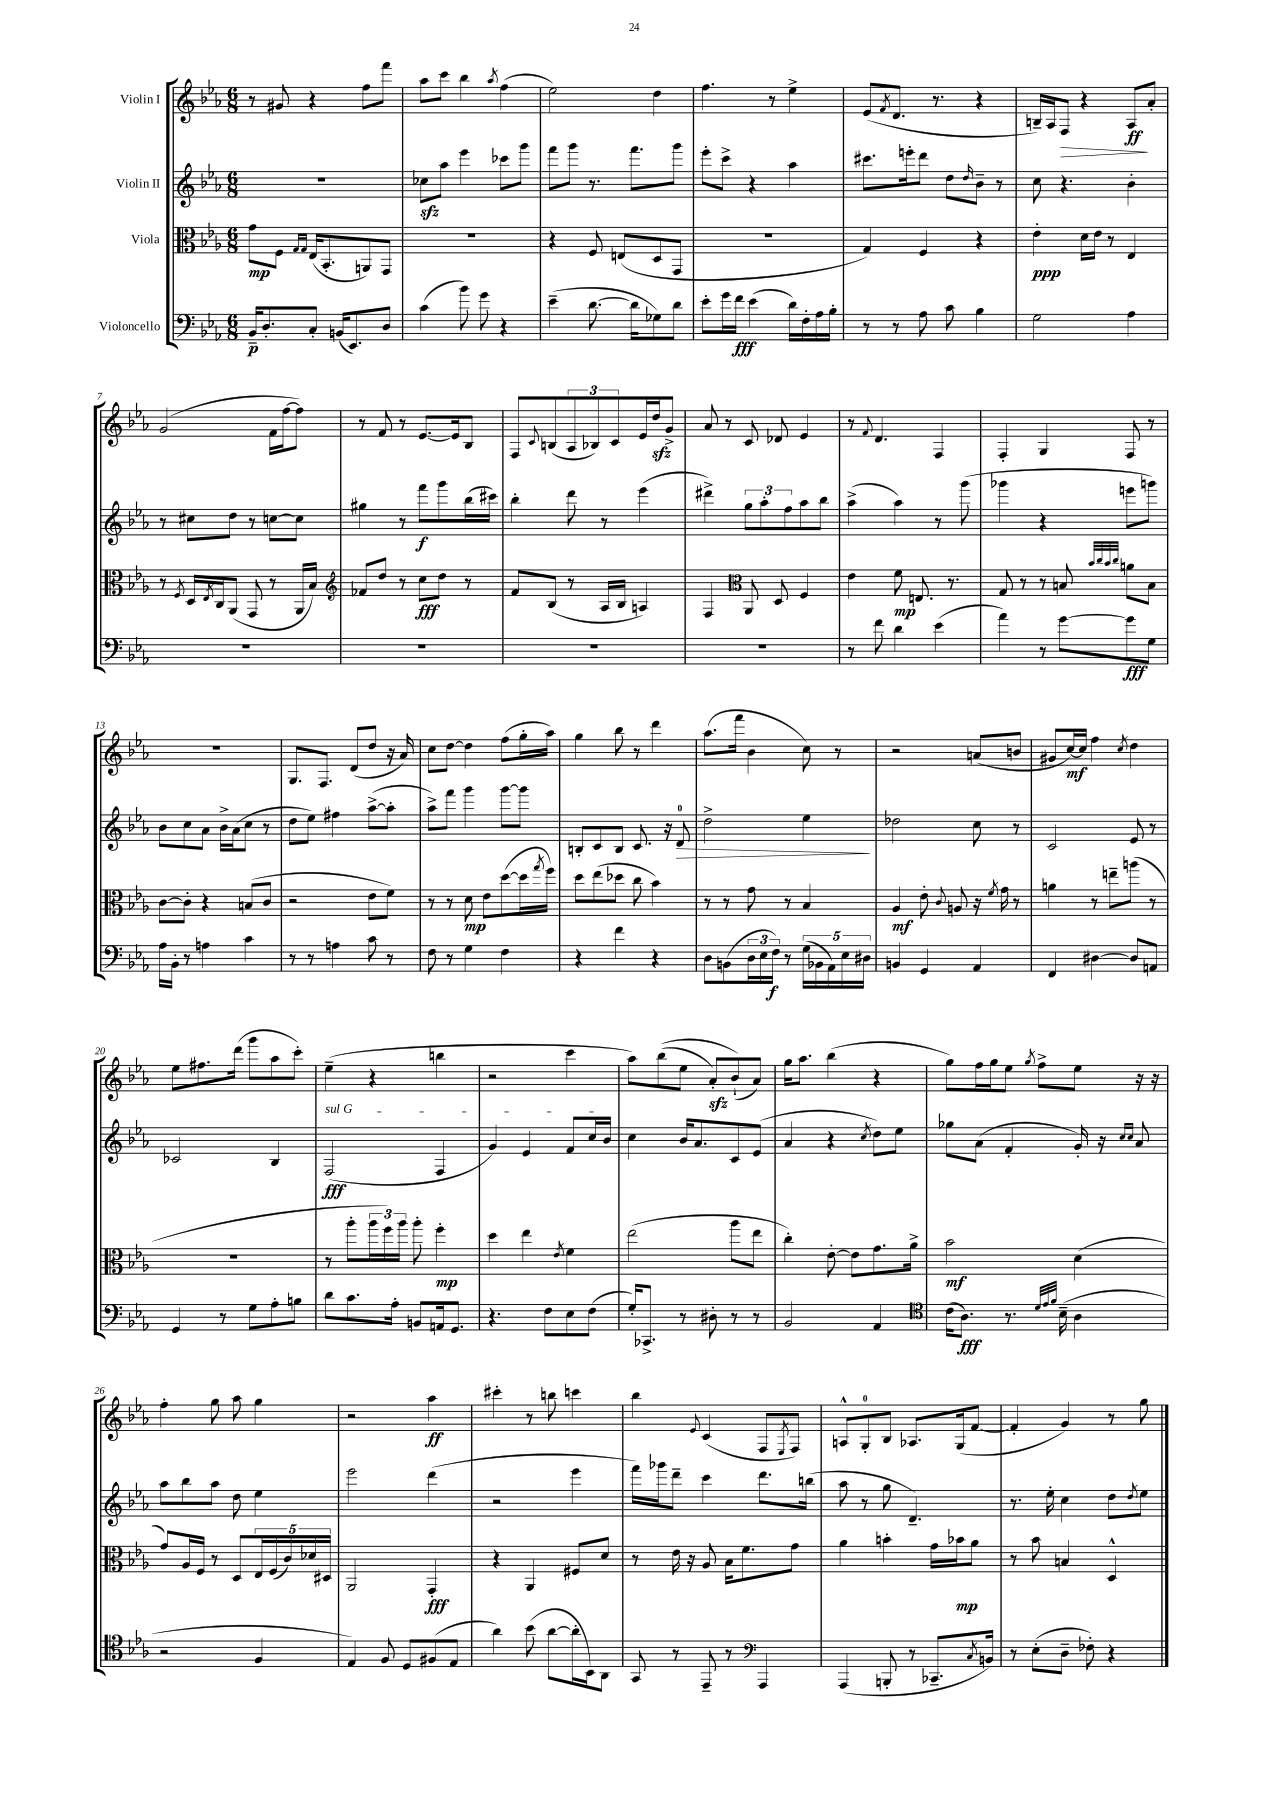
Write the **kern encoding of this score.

**kern	**dynam	**kern	**dynam	**kern	**dynam	**kern	**dynam
*part4	*part4	*part3	*part3	*part2	*part2	*part1	*part1
*staff4	*staff4	*staff3	*staff3	*staff2	*staff2	*staff1	*staff1
*I"Violoncello	*	*I"Viola	*	*I"Violin II	*	*I"Violin I	*
*clefF4	*	*clefC3	*	*clefG2	*	*clefG2	*
*k[b-e-a-]	*	*k[b-e-a-]	*	*k[b-e-a-]	*	*k[b-e-a-]	*
*M6/8	*	*M6/8	*	*M6/8	*	*M6/8	*
=1	=1	=1	=1	=1	=1	=1	=1
16BB-~/KL	p	8g\L	mp	2.r	.	8r	.
8.D'/	.	.	.	.	.	.	.
.	.	8F\J	.	.	.	8g#X/	.
.	.	16qqG/LL	.	.	.	.	.
.	.	16qqG/JJ	.	.	.	.	.
8C'/J	.	(16E-/KL	.	.	.	4r	.
.	.	8.BB-'/	.	.	.	.	.
(16BBn/KL	.	.	.	.	.	.	.
8.EE-/)	.	.	.	.	.	.	.
.	.	8AAn/)	.	.	.	8ff\L	.
8D/J	.	8GG/J	.	.	.	8fff\J	.
=2	=2	=2	=2	=2	=2	=2	=2
(4c\	.	2.r	.	8cc-Xzz\L	.	8aa-\L	.
.	.	.	.	8aa-\J	.	8ccc\J	.
8b-\)	.	.	.	4eee-\	.	4bb-\	.
8g\	.	.	.	.	.	.	.
.	.	.	.	.	.	8qaa-/	.
4r	.	.	.	8ccc-X\L	.	(4ff\	.
.	.	.	.	8ggg\J	.	.	.
=3	=3	=3	=3	=3	=3	=3	=3
(4e-~\	.	4r	.	8fff\L	.	2ee-\)	.
.	.	.	.	8ggg\J	.	.	.
[8.d\	.	8F/	.	8.r	.	.	.
.	.	(8En/L	.	.	.	.	.
16d\KL]	.	.	.	8.fff\L	.	.	.
8G-X\)	.	8D/	.	.	.	4dd\	.
8d\J	.	8GG/J	.	8ggg\J	.	.	.
=4	=4	=4	=4	=4	=4	=4	=4
8e-'\L	.	2.r	.	8eee-'\L	.	4.ff\	.
16g\L	.	.	.	8ccc^\J	.	.	.
16f\JJ	fff	.	.	.	.	.	.
(4e-\	.	.	.	4r	.	.	.
.	.	.	.	.	.	8r	.
16d\LL)	.	.	.	4aa-\	.	4ee-^\	.
16F'\	.	.	.	.	.	.	.
16A-\	.	.	.	.	.	.	.
16B-'\JJ	.	.	.	.	.	.	.
=5	=5	=5	=5	=5	=5	=5	=5
8r	.	4G/)	.	8.ccc#X\L	.	(8e-/L	.
.	.	.	.	.	.	8qf/	.
8r	.	.	.	.	.	8.d/J	.
.	.	.	.	16eeen'\k	.	.	.
8A-\	.	4F/	.	8ddd\J	.	.	.
.	.	.	.	.	.	8.r	.
8c\	.	.	.	8dd\L	.	.	.
.	.	.	.	16qqdd/	.	.	.
4B-\	.	4r	.	8b-~\J	.	4r	.
.	.	.	.	8r	.	.	.
=6	=6	=6	=6	=6	=6	=6	=6
2G\	.	4e-'\	ppp	8cc\	.	16Bn~/LL)	.
.	.	.	.	.	.	16A-/J	.
!	!	!	!	!	!	!	!LO:HP:b
.	.	.	.	4.r	.	8F/J	>
.	.	16d\LL	.	.	.	4r	.
.	.	16e-\JJ	.	.	.	.	.
.	.	8r	.	.	.	.	.
4A-\	.	4E-/	.	4b-'\	.	8A-/L	ff
.	.	.	.	.	.	8a-'/J	]
!!LO:LB:g=z
=7	=7	=7	=7	=7	=7	=7	=7
2.r	.	8r	.	8r	.	(2g/	.
.	.	8qF/	.	.	.	.	.
.	.	16D/LL	.	8cc#X\L	.	.	.
.	.	8qE-/	.	.	.	.	.
.	.	16C/J	.	.	.	.	.
.	.	(8AA-/J	.	8dd\J	.	.	.
.	.	8GG/	.	8r	.	.	.
.	.	8r	.	[8ccn\L	.	16f\LL	.
.	.	.	.	.	.	[16ff\J	.
.	.	16AA-/LL	.	8cc\J]	.	8ff\J])	.
.	.	16B-/JJ)	.	.	.	.	.
=8	=8	=8	=8	=8	=8	=8	=8
*	*	*clefG2	*	*	*	*	*
2.r	.	8f-X/L	.	4gg#X\	.	8r	.
.	.	8dd/J	.	.	.	8f/	.
.	.	8r	.	8r	.	8r	.
.	.	8cc\L	fff	8fff\L	f	[8.e-/L	.
.	.	8dd\J	.	8ggg\	.	.	.
.	.	.	.	.	.	16e-/k]	.
.	.	8r	.	(16bb-\L	.	8B-/J	.
.	.	.	.	16ccc#X\JJ)	.	.	.
=9	=9	=9	=9	=9	=9	=9	=9
2.r	.	8f/L	.	4bb-'\	.	8F/L	.
.	.	.	.	.	.	8qqc/	.
.	.	(8B-/J	.	.	.	(8Bn/	.
.	.	8r	.	8ddd\	.	12A-/	.
.	.	.	.	.	.	12B-X/)	.
.	.	16A-/LL	.	8r	.	.	.
.	.	.	.	.	.	12c/	.
.	.	16B-/JJ	.	.	.	.	.
.	.	4An/)	.	(4eee-\	.	16e-/L	.
.	.	.	.	.	.	16ddzz/J	.
.	.	.	.	.	.	8g^/J	.
=10	=10	=10	=10	=10	=10	=10	=10
2.r	.	4F/	.	4ddd#X^\)	.	8a-/	.
.	.	.	.	.	.	8r	.
*	*	*clefC3	*	*	*	*	*
.	.	8AA-/	.	12gg\L	.	8c/	.
.	.	.	.	12aa-'\	.	.	.
.	.	8D/	.	.	.	8d-X/	.
.	.	.	.	12ff\	.	.	.
.	.	4F/	.	8aa-\	.	4e-/	.
.	.	.	.	8bb-\J	.	.	.
=11	=11	=11	=11	=11	=11	=11	=11
8r	.	4e-\	.	(4aa-^\	.	8r	.
.	.	.	.	.	.	8qqf/	.
8f\	.	.	.	.	.	4.d/	.
4d\	.	8f\	mp	4aa-\)	.	.	.
.	.	8.En/	.	.	.	.	.
(4e-\	.	.	.	8r	.	4F/	.
.	.	8.r	.	.	.	.	.
.	.	.	.	(8ggg\	.	.	.
=12	=12	=12	=12	=12	=12	=12	=12
4a-\)	.	8G/	.	4ggg-X\	.	4F'/	.
.	.	8r	.	.	.	.	.
8r	.	8r	.	4r	.	4G/	.
[8g\L	.	8Bn/	.	.	.	.	.
.	.	32qqb-/LLL	.	.	.	.	.
.	.	32qqcc/	.	.	.	.	.
.	.	32qqb-/	.	.	.	.	.
.	.	32qqcc/JJJ	.	.	.	.	.
8g\]	fff	8an\L	.	8eeen\L	.	8F/	.
8G\J	.	8B\J	.	8gggn\J)	.	8r	.
!!LO:LB:g=z
=13	=13	=13	=13	=13	=13	=13	=13
16A-\LL	.	[8c\L	.	8b-\L	.	2.r	.
16BB-'\JJ	.	.	.	.	.	.	.
8r	.	8c'\J]	.	8cc\	.	.	.
4An\	.	4r	.	8a-\J	.	.	.
.	.	.	.	16b-^\LL	.	.	.
.	.	.	.	(16a-\J	.	.	.
4c\	.	(8Bn/L	.	8cc\J	.	.	.
.	.	8c/J	.	8r	.	.	.
=14	=14	=14	=14	=14	=14	=14	=14
8r	.	2r	.	8dd\L	.	8.G/L	.
8r	.	.	.	8ee-\J)	.	.	.
.	.	.	.	.	.	8.F/J	.
4An\	.	.	.	4ff#X\	.	.	.
.	.	.	.	.	.	(8d/L	.
8c\	.	8e-\L	.	([8aa-^\L	.	8dd/J	.
8r	.	8f\J)	.	8aa-'\J]	.	16r	.
.	.	.	.	.	.	16a-/)	.
=15	=15	=15	=15	=15	=15	=15	=15
8F\	.	8r	.	8aa-^\L)	.	8cc\L	.
8r	.	8r	.	8fff\J	.	[8dd\J	.
4G\	.	8d\	mp	4ggg\	.	4dd\]	.
.	.	8e-\L	.	.	.	.	.
4F\	.	([8dd\	.	[8ggg\L	.	(8ff\L	.
.	.	16dd\L]	.	8ggg\J]	.	16gg'\L	.
.	.	8qgg/	.	.	.	.	.
.	.	16ff\JJ)	.	.	.	16aa-\JJ)	.
=16	=16	=16	=16	=16	=16	=16	=16
4r	.	8dd\L	.	8Bn'/L	.	4gg\	.
.	.	(8ee-\	.	8c/	.	.	.
4f\	.	8dd-X\J	.	8B/J	.	8bb-\	.
.	.	8cc\	.	8.c/	.	8r	.
4r	.	4b-\)	.	.	.	4ddd\	.
.	.	.	.	16r	.	.	.
!	!	!	!	!	!LO:HP:b	!	!
.	.	.	.	8d/	>	.	.
=17	=17	=17	=17	=17	=17	=17	=17
8D\L	.	8r	.	2dd^\	.	(8.aa-\L	.
(8BBn\	.	8r	.	.	.	.	.
.	.	.	.	.	.	16fff\Jk	.
24D\L	.	8g\	.	.	.	4b-\	.
24E-\	.	.	.	.	.	.	.
24F\JJ)	f	.	.	.	.	.	.
8r	.	8r	.	.	.	.	.
(20G\LL	.	4B-/	.	4ee-\	.	8cc\)	.
20BB-X\	.	.	.	.	.	.	.
20AA-\)	.	.	.	.	.	.	.
.	.	.	.	.	.	8r	.
20E-\	.	.	.	.	.	.	.
20D#X\JJ	.	.	.	.	.	.	.
.	.	.	.	.	]	.	.
=18	=18	=18	=18	=18	=18	=18	=18
4BBn/	.	4A-/	mf	2dd-X\	.	2r	.
4GG/	.	8e-'\	.	.	.	.	.
.	.	8qqc/	.	.	.	.	.
.	.	8An/	.	.	.	.	.
4AA-/	.	16r	.	8cc\	.	(8an/L	.
.	.	8qf/	.	.	.	.	.
.	.	16g\	.	.	.	.	.
.	.	8r	.	8r	.	8bn/J	.
=19	=19	=19	=19	=19	=19	=19	=19
4FF/	.	4an\	.	2c/	.	8g#X/L	.
.	.	.	.	.	.	[16cc/L)	mf
.	.	.	.	.	.	16cc/JJ]	.
[4D#X\	.	8r	.	.	.	4ff\	.
.	.	8een~\L	.	.	.	.	.
.	.	.	.	.	.	8qcc/	.
8D#/L]	.	(8aan\J	.	8e-/	.	4dd\	.
8AAn/J	.	8r	.	8r	.	.	.
!!LO:LB:g=z
=20	=20	=20	=20	=20	=20	=20	=20
4GG/	.	2.r	.	2c-X/	.	8ee-\L	.
.	.	.	.	.	.	8.ff#X\	.
8r	.	.	.	.	.	.	.
.	.	.	.	.	.	(16ddd\Jk	.
8G\L	.	.	.	.	.	8ggg\L	.
8A-'\	.	.	.	4B-/	.	8aa-\	.
8Bn\J	.	.	.	.	.	8ccc'\J)	.
=21	=21	=21	=21	=21	=21	=21	=21
!	!	!	!	!LO:TX:a:i:t=sul G	!	!	!
8d\L	.	8r	.	(2F/	fff	(4ee-~\	.
8.c\	.	8aa-'\L	.	.	.	.	.
.	.	24aa-\L	.	.	.	4r	.
.	.	24ff\)	.	.	.	.	.
16A-'\Jk	.	.	.	.	.	.	.
.	.	24aa-\JJ	.	.	.	.	.
8BBn/L	.	8aa-'\	.	.	.	.	.
16AAn/k	.	4ff'\	mp	4F/	.	4bbn\	.
8.GG/J	.	.	.	.	.	.	.
=22	=22	=22	=22	=22	=22	=22	=22
4.r	.	4dd\	.	4g/)	.	2r	.
.	.	4ee-\	.	4e-/	.	.	.
8F\L	.	.	.	.	.	.	.
.	.	8qe-/	.	.	.	.	.
8E-\	.	4f\	.	8f/L	.	4ccc\	.
(8F\J	.	.	.	16cc/L	.	.	.
.	.	.	.	16b-/JJ	.	.	.
=23	=23	=23	=23	=23	=23	=23	=23
16G'/KL)	.	(2ee-\	.	4cc\	.	8aa-\L)	.
8.CC-X^/J	.	.	.	.	.	.	.
.	.	.	.	.	.	((8bb-\	.
8r	.	.	.	16b-/KL	.	8ee-\J	.
.	.	.	.	8.a-/	.	.	.
8D#X'\	.	.	.	.	.	8a-zz'/L)	.
8r	.	8aa-\L	.	8c/	.	(8b-`/)	.
8r	.	8ee-\J	.	(8e-/J	.	8a-/J)	.
=24	=24	=24	=24	=24	=24	=24	=24
2BB-/	.	4cc'\)	.	4a-/	.	16gg\KL	.
.	.	.	.	.	.	8.aa-\J	.
.	.	[8e-'\	.	4r	.	(4bb-\	.
.	.	8e-\L]	.	.	.	.	.
.	.	.	.	8qcc/	.	.	.
4AA-/	.	8.g\	.	8dd\L)	.	4r	.
.	.	.	.	8ee-\J	.	.	.
.	.	16a-^\Jk	.	.	.	.	.
=25	=25	=25	=25	=25	=25	=25	=25
*clefC4	*	*	*	*	*	*	*
(16c\KL	.	2b-\	mf	8gg-X\L	.	8gg\L)	.
8.A-\J)	fff	.	.	.	.	.	.
.	.	.	.	(8a-\J	.	16ff\L	.
.	.	.	.	.	.	16gg\J	.
8.r	.	.	.	4f'/	.	8ee-\J	.
.	.	.	.	.	.	8qgg/	.
.	.	.	.	.	.	8ff^\L	.
32qqd/LLL	.	.	.	.	.	.	.
32qqe-/	.	.	.	.	.	.	.
32qqf/JJJ	.	.	.	.	.	.	.
(16B-~\	.	.	.	.	.	.	.
4A-\	.	(4d\	.	16g'/)	.	8ee-\J	.
.	.	.	.	16r	.	.	.
.	.	.	.	16qqcc/LL	.	.	.
.	.	.	.	16qqcc/JJ	.	.	.
.	.	.	.	8a-/	.	16r	.
.	.	.	.	.	.	16r	.
!!LO:LB:g=z
=26	=26	=26	=26	=26	=26	=26	=26
2r	.	8g/L)	.	8aa-\L	.	4ff'\	.
.	.	16A-/L	.	8bb-\	.	.	.
.	.	16F/JJ	.	.	.	.	.
.	.	8r	.	8aa-\J	.	8gg\	.
.	.	8D/L	.	8dd\	.	8aa-\	.
4F/	.	20E-/L	.	4ee-\	.	4gg\	.
.	.	(20F/	.	.	.	.	.
.	.	20c/)	.	.	.	.	.
.	.	20d-X/	.	.	.	.	.
.	.	20D#X/JJ	.	.	.	.	.
=27	=27	=27	=27	=27	=27	=27	=27
4E-/)	.	2AA-/	.	2eee-\	.	2r	.
8F/	.	.	.	.	.	.	.
8D/L	.	.	.	.	.	.	.
(8F#X/	.	4GG'/	fff	(4ddd\	.	4aa-\	ff
8E-/J	.	.	.	.	.	.	.
=28	=28	=28	=28	=28	=28	=28	=28
4a-\)	.	4r	.	2r	.	4ccc#X'\	.
(8b-\	.	4AA-/	.	.	.	8r	.
[8a-\L	.	.	.	.	.	8bbn\	.
16a-'\L]	.	8F#X/L	.	4eee-\	.	4cccn\	.
16BB-\J)	.	.	.	.	.	.	.
8AA-\J	.	8d/J	.	.	.	.	.
=29	=29	=29	=29	=29	=29	=29	=29
8GG/	.	8r	.	16fff\LL)	.	4bb-\	.
.	.	.	.	16ggg-X\J	.	.	.
8r	.	16e-\	.	8ddd~\J	.	.	.
.	.	16r	.	.	.	.	.
.	.	.	.	.	.	8qqe-/	.
8EE-~/	.	8A-/	.	4ccc\	.	(4c/	.
8r	.	16B-\KL	.	.	.	.	.
.	.	8.f\	.	.	.	.	.
*clefF4	*	*	*	*	*	*	*
4AAA-/	.	.	.	8.ddd\L	.	8F/L	.
.	.	.	.	.	.	8qE-/	.
.	.	8g\J	.	.	.	8F/J)	.
.	.	.	.	(16bbn\Jk	.	.	.
=30	=30	=30	=30	=30	=30	=30	=30
(4AAA-/	.	4a-\	.	8aa-\	.	8An^^/L	.
.	.	.	.	8r	.	8G'/	.
8BBBn'/	.	4bn'\	.	8gg\	.	8B-/J	.
8r	.	.	.	4.d~/)	.	8.A-X/L	.
8.CC-X~/L	.	16g\LL	.	.	.	.	.
.	.	16b-X\J	mp	.	.	(16G/k	.
.	.	8a-\J	.	.	.	[8f/J	.
8qC/	.	.	.	.	.	.	.
16BBn/Jk)	.	.	.	.	.	.	.
=31	=31	=31	=31	=31	=31	=31	=31
8r	.	8r	.	8.r	.	4f'/]	.
(8E-'\L	.	8b-\	.	.	.	.	.
.	.	.	.	16ee-'\	.	.	.
8D~\J	.	4Bn/	.	4cc\	.	4g/)	.
8F-X'\)	.	.	.	.	.	.	.
4r	.	4D^^/	.	8dd\L	.	8r	.
.	.	.	.	8qdd/	.	.	.
.	.	.	.	8ee-\J	.	8gg\	.
==	==	==	==	==	==	==	==
*-	*-	*-	*-	*-	*-	*-	*-
